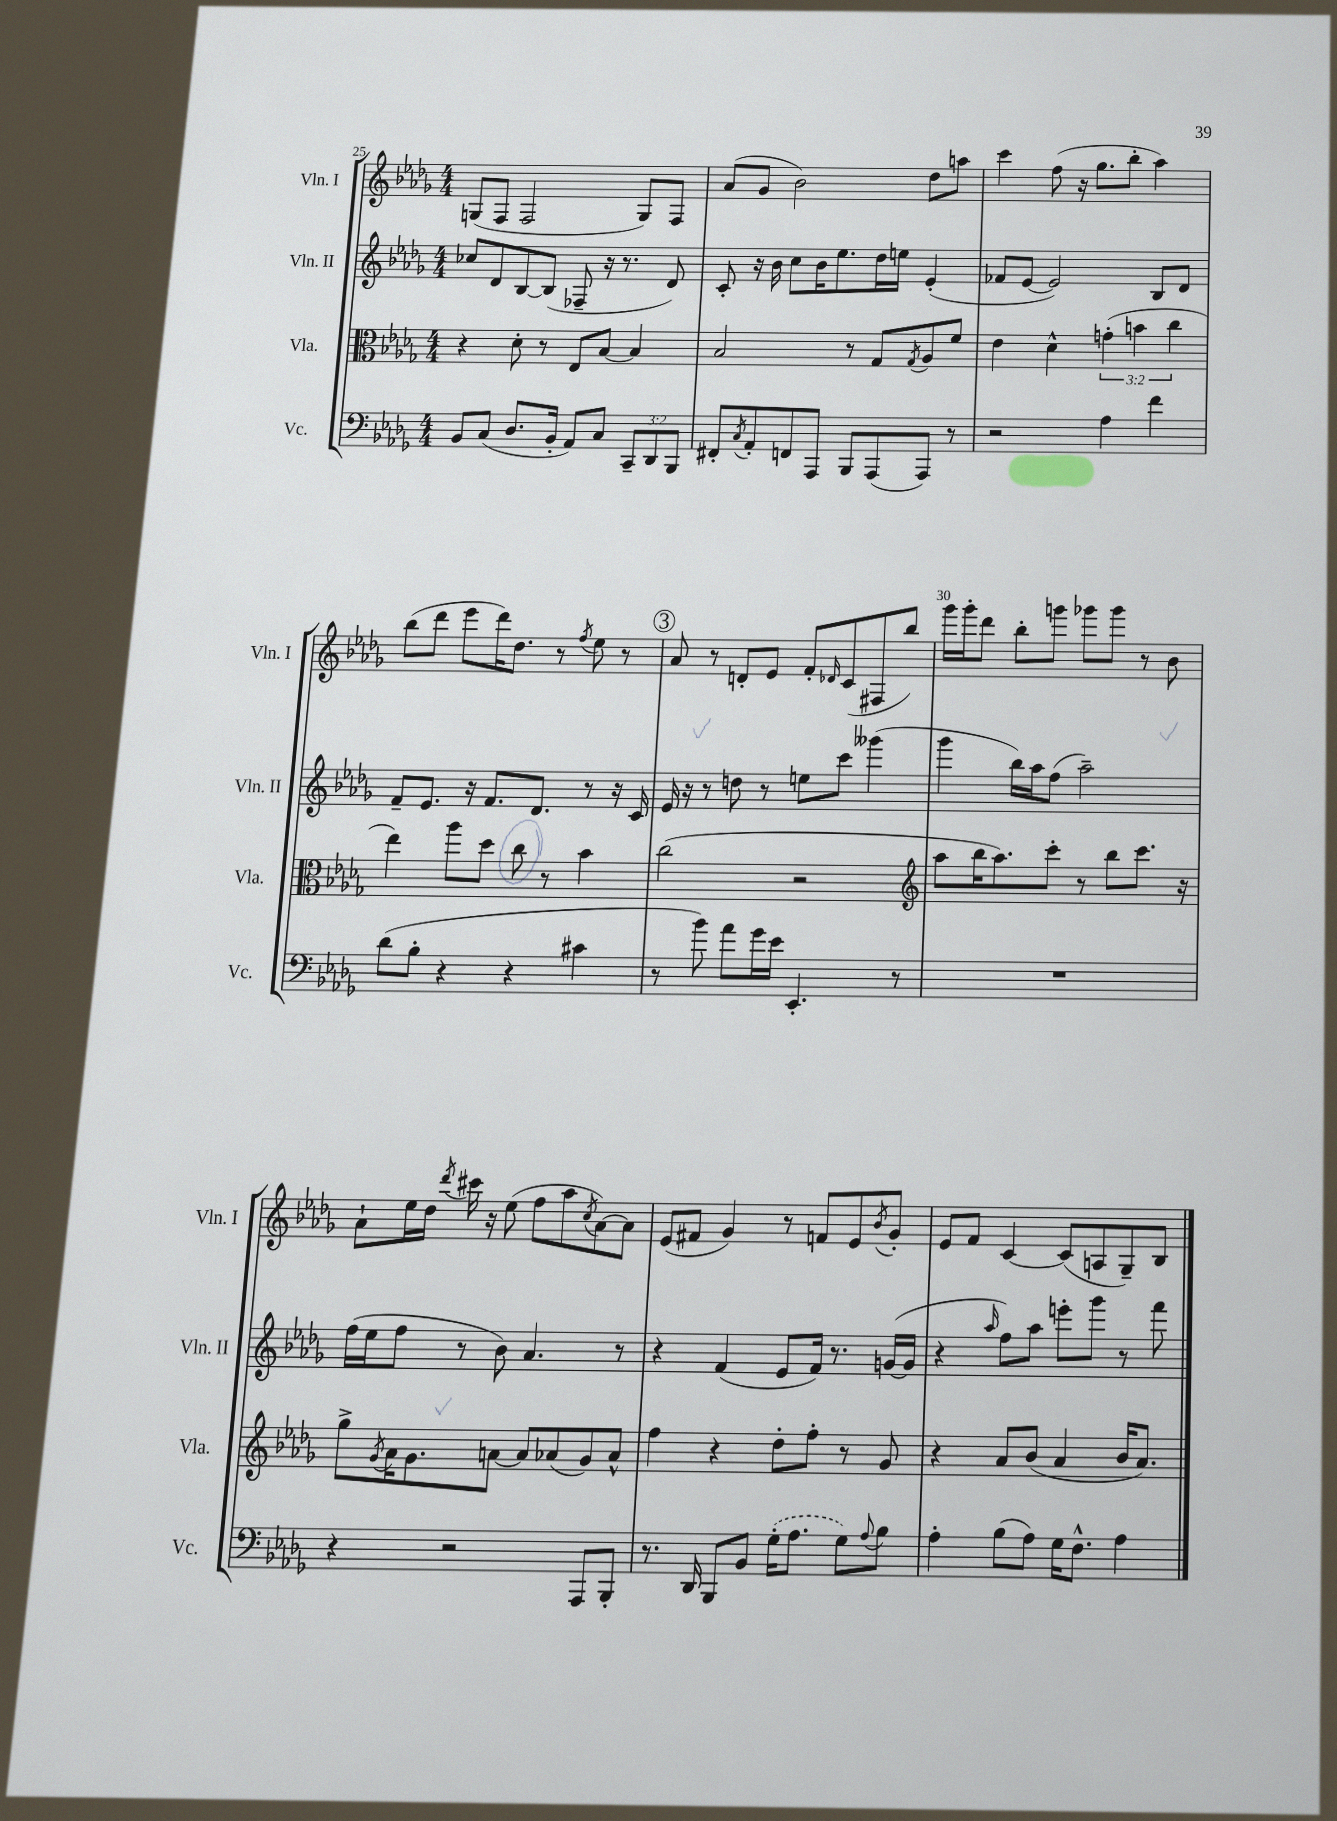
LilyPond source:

<<
\new StaffGroup <<
\new Staff = "s0" \with { instrumentName = "Vln. I" shortInstrumentName = "Vln. I" } {
    \clef treble \key des \major \numericTimeSignature \time 4/4
    g8( f8 f2 g8) f8 |
    aes'8( ges'8 bes'2) des''8 a''8 |
    c'''4 f''8( r16 ges''8. bes''8-. aes''4) |
    bes''8( des'''8 ees'''8 des'''16) des''8. r8 \acciaccatura { f''8 } ees''8 r8 |
    \mark \markup { \circle "3" } aes'8 r8 d'8-. ees'8 f'8-. \grace { des'16 } c'8( fis8 bes''8) |
    ges'''16 ges'''16-. des'''8 bes''8-. g'''8 ges'''8 ges'''8 r8 bes'8 |
    aes'8-! ees''16 des''16 \acciaccatura { des'''8 } cis'''16 r16 ees''8( f''8 aes''8 \acciaccatura { c''8 } aes'8~) aes'8 |
    ees'8( fis'8 ges'4) r8 f'8 ees'8 \acciaccatura { bes'8 } ges'8-. |
    ees'8 f'8 c'4~ c'8( a8 ges8--) bes8 \bar "|." |
}
\new Staff = "s1" \with { instrumentName = "Vln. II" shortInstrumentName = "Vln. II" } {
    \clef treble \key des \major \numericTimeSignature \time 4/4
    ces''8 des'8 bes8~ bes8( fes8-- r16 r8. des'8) |
    c'8-. r16 bes'16 c''8 bes'16 ees''8. des''16 e''16 ees'4-.( |
    fes'8 ees'8~ ees'2) bes8 des'8 |
    f'8-- ees'8. r16 f'8. des'8. r8 r16 c'16 |
    \mark \markup { \circle "3" } ees'16 r16 r8 d''8 r8 e''8 c'''8 geses'''4( |
    ges'''4 bes''16) aes''16 f''8( aes''2--) |
    f''16( ees''16 f''8 r8 bes'8) aes'4. r8 |
    r4 f'4( ees'8 f'16) r8. g'16~( g'16 |
    r4 \grace { aes''16 } f''8) aes''8 e'''8-. ges'''8 r8 f'''8 \bar "|." |
}
\new Staff = "s2" \with { instrumentName = "Vla." shortInstrumentName = "Vla." } {
    \clef alto \key des \major \numericTimeSignature \time 4/4 \override Staff.TupletNumber.text = #tuplet-number::calc-fraction-text
    r4 des'8-. r8 ees8 bes8~ bes4 |
    bes2 r8 ges8 \acciaccatura { ges8 } aes8 f'8 |
    ees'4 des'4-^ \tuplet 3/2 { g'4-.( b'4 c''4 } |
    ees''4) aes''8 des''8 c''8 r8 bes'4 |
    \mark \markup { \circle "3" } c''2( r2 |
    \clef treble aes''8 bes''16 aes''8.) c'''8-. r8 bes''8 c'''8. r16 |
    ges''8-> \acciaccatura { ges'8 } aes'16 ges'8. a'8~ a'8 aes'8( ges'8) aes'8-^ |
    f''4 r4 des''8-. f''8-. r8 ges'8 |
    r4 aes'8 bes'8( aes'4 bes'16 aes'8.) \bar "|." |
}
\new Staff = "s3" \with { instrumentName = "Vc." shortInstrumentName = "Vc." } {
    \clef bass \key des \major \numericTimeSignature \time 4/4 \override Staff.TupletNumber.text = #tuplet-number::calc-fraction-text
    bes,8 c8( des8. bes,16-. aes,8) c8 \tuplet 3/2 { c,8-- des,8 bes,,8 } |
    fis,8-. \acciaccatura { c8 } aes,8-. f,8 aes,,8 bes,,8 aes,,8( aes,,8) r8 |
    r2 aes4 f'4 |
    des'8( bes8-. r4 r4 cis'4 |
    \mark \markup { \circle "3" } r8 bes'8) aes'8 ges'16 ees'16 ees,4.-. r8 |
    R1 |
    r4 r2 aes,,8 bes,,8-. |
    r8. des,16 bes,,8 bes,8 \once \slurDashed ges16-.( aes8. ges8) \appoggiatura { aes8 } bes8 |
    aes4-. bes8( aes8) ges16 f8.-^ aes4 \bar "|." |
}
>>
>>
\layout { \context { \Score currentBarNumber = #25 \override BarNumber.break-visibility = ##(#f #t #t) barNumberVisibility = #(every-nth-bar-number-visible 5) } }
